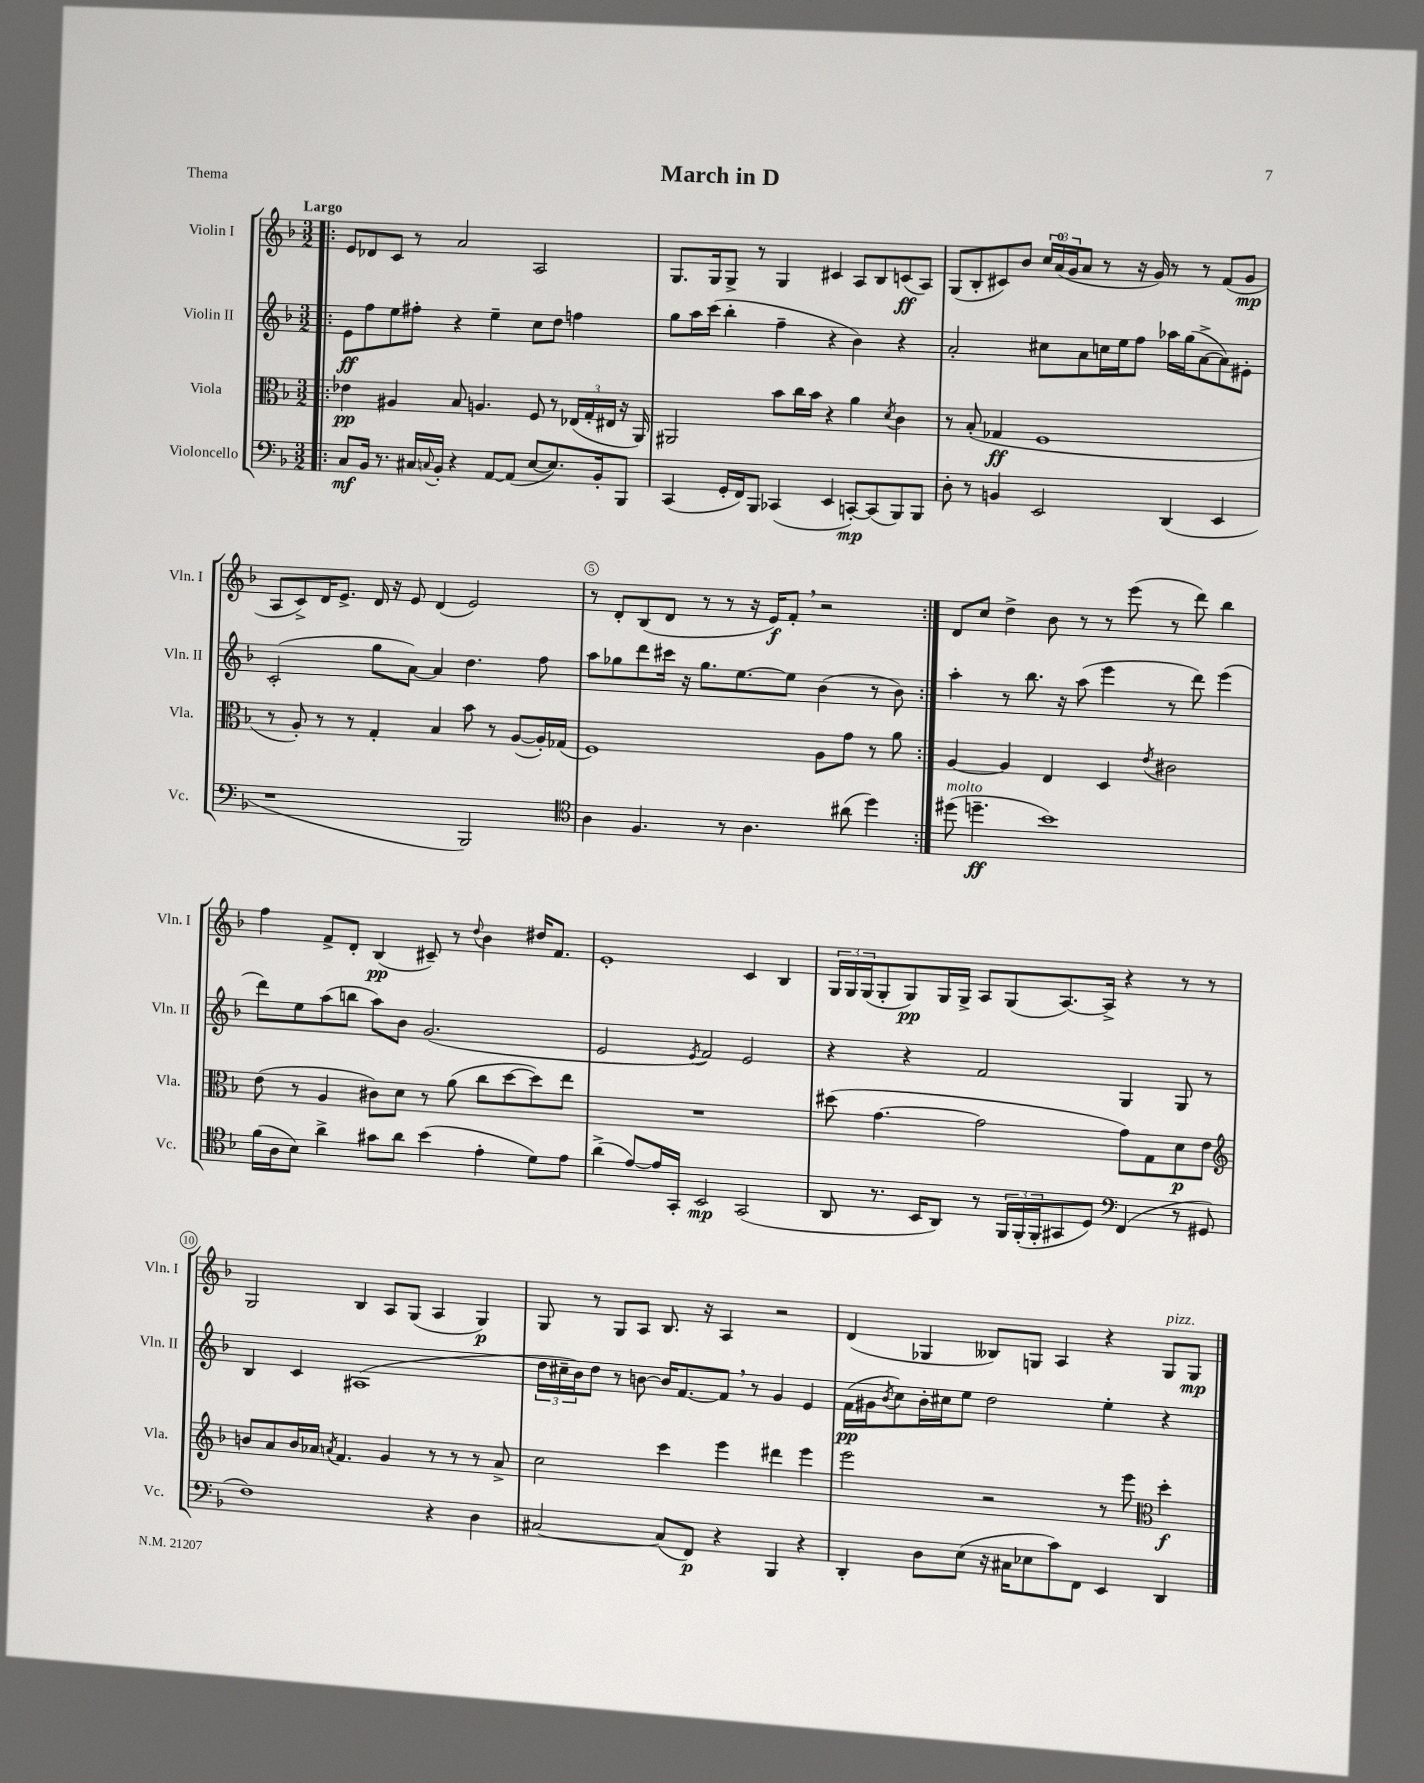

**kern	**kern	**kern	**kern
*staff4	*staff3	*staff2	*staff1
*clefF4	*clefC3	*clefG2	*clefG2
*k[b-]	*k[b-]	*k[b-]	*k[b-]
*M3/2	*M3/2	*M3/2	*M3/2
=!|:	=!|:	=!|:	=!|:
8C/L	4e-\	8e\L	8e/L
16BB-/Jk	.	8ff\	8d-/
8.r	.	.	.
.	4A#/	8ee\	8c/J
16C#/LL	.	8ff#'\J	8r
8qqC/	.	.	.
16BB-'/JJ	.	.	.
4r	8B-/	4r	2a/
.	4.A/	.	.
[8AA/L	.	4ee~\	.
(8AA/]J	.	.	.
[8E/L	8F/	8cc\L	2A/
8.E/])	8r	8dd\J	.
.	(24E-/LL	4ff\	.
.	24G'/	.	.
16BB-'/k	.	.	.
.	24E#/JJ	.	.
8BBB-/J	16r	.	.
.	16AA/)	.	.
=	=	=	=
(4CC/	2AA#/	8gg\L	8.G/L
.	.	16aa\L	.
.	.	(16ccc\JJ	16G/k
16GG'/LL	.	4bb-'\	8G^/J
16FF/J)	.	.	.
8BBB-/J	.	.	8r
(4CC-/	8b-\L	4ff~\	4G/
.	16cc\L	.	.
.	16b-\JJ	.	.
4EE/	4r	4r	4c#/
[8CC'/L)	4a\	4b-\)	8A/L
(8CC/]	.	.	8B-/
.	8qd/	.	.
8BBB-/)	4c\	4r	(8c/
8BBB-/J	.	.	8A/J)
=	=	=	=
8D'\	8r	2a'/	(8G/L
8r	(8B-'/	.	8B-'/
4BB/	4G-/	.	8c#/)
.	.	.	8b-/J
2EE/	1F	8cc#\L	24cc/LL
.	.	.	(24a/
.	.	.	24g/J
.	.	8a\	8a/J
.	.	16cc\L	8r
.	.	16ee\J	.
.	.	8ff\J	16r
.	.	.	16g/)
(4DD/	.	16aa-\LL	8r
.	.	(16gg\J	.
.	.	[8a^\	8r
4EE/	.	8a\])	(8f/L
.	.	8e#'\J	8g/J
=	=	=	=
1r	8r	(2c'/	8A/L
.	8A'/)	.	8c^/)
.	8r	.	16d/K
.	.	.	8.e^/J
.	8r	.	.
.	4G'/	8gg\L	16d/
.	.	.	16r
.	.	[8a\J)	8e/
.	4B-/	4a/]	(4d/
2BBB-/)	8b-\	4.dd\	2e/)
.	8r	.	.
.	([8A/L	.	.
.	16A'/]L)	8ff\	.
.	(16G-/JJ	.	.
=	=	=	=
*clefC4	*	*	*
4A\	1F)	8aa\L	8r
.	.	8gg-\	8d'/L
4.F/	.	8ddd\	(8B-/
.	.	16ccc#\Jk	8d/J
.	.	16r	.
.	.	8.gg-\L	8r
8r	.	.	8r
.	.	[8.ee\	.
4.A\	.	.	16r
.	.	.	16e/LK)
.	.	8ee\]J	8f'/J
.	8A\L	(4b-\	2r
(8a#\	8g\J	.	.
4dd\)	8r	8r	.
.	8a\	8b-\)	.
=:|!	=:|!	=:|!	=:|!
(8dd#\	[4A/	4aa'\	8d/L
4.dd~\	.	.	8cc/J
.	4A/]	8r	4dd^\
.	.	8.bb-\	.
1b-)	4E/	.	8b-\
.	.	16r	.
.	.	(8aa\	8r
.	4D/	4eee\	8r
.	.	.	(8eee\
.	8qe/	.	.
.	2c#\	8r	8r
.	.	8ddd\)	8ddd\)
.	.	(4eee\	4bb-\
=	=	=	=
(16f\LL	(8e\	8ddd\L)	4ff\
16A\J	.	.	.
8B-\J)	8r	8ee\	.
4a^\	4A/	(8aa\	8f^/L
.	.	8bb\J	8d'/J
8g#\L	8c#\L)	8aa\L)	(4B-/
8a\J	8d\J	8b-\J	.
(4b-\	8r	(2.g/	8c#~/)
.	(8a\	.	8r
.	.	.	8qqdd/
4e'\	8cc\L	.	4b-\
.	[8dd\	.	.
8d\L)	8dd\])	.	16dd#/LK
.	.	.	8.f/J
8e\J	8ee\J	.	.
=	=	=	=
(4a^\	1.r	2e/	1e'
[8e/L)	.	.	.
16e/]L	.	.	.
16GG'/JJ	.	.	.
.	.	8qe/	.
2BB-/	.	2f/)	.
(2GG/	.	2e/	4c/
.	.	.	4B-/
=	=	=	=
8AA/	(8dd#\	4r	24G/LL
.	.	.	24G/
.	.	.	(24G/J
8.r	[4.g\	.	8G'/
.	.	4r	8G/)
16BB-/LK	.	.	.
8AA/J)	.	.	16G/L
.	.	.	16G^/JJ
8r	2g\]	2f/	8A/L
24FF/LL	.	.	(8G/
(24FF'/	.	.	.
24FF'/J	.	.	.
8GG#/	.	.	[8.A/)
8D/J)	.	.	.
.	.	.	16A^/]Jk
*clefF4	*	*	*
(4FF/	8g\L)	4G/	4r
.	8G\	.	.
8r	8d\	8G/	8r
8GG#/	8e\J	8r	8r
=	=	=	=
*	*clefG2	*	*
1F)	8b/L	4B-/	2G/
.	8a/	.	.
.	16b/L	4c/	.
.	16a-/JJ	.	.
.	8qa/	.	.
.	4.f/	.	.
.	.	(1A#	4B-/
.	4g/	.	8A/L
.	.	.	(8G/J
4r	8r	.	4A/
.	8r	.	.
4D\	8r	.	4G/)
.	8a^/	.	.
=	=	=	=
[2C#/	2cc\	24dd\LL	8G/
.	.	24cc#~\	.
.	.	24b-\J)	.
.	.	8dd\J	8r
.	.	8r	8G/L
.	.	[8b\	8A/J
(8C#/]L	4ccc\	16b/]LK	8.B-/
.	.	[8.f/	.
8FF/J)	.	.	.
.	.	.	16r
4r	4eee\	8f/]J	4A/
.	.	8r	.
4BBB-/	4ddd#\	4g/	2r
4r	4eee\	4e/	.
=	=	=	=
4DD'/	2eee\	(16f\LL	(4d/
.	.	16g#\J	.
.	.	8qb-/	.
.	.	8cc\)	.
8D\L	.	16b-'\L	4G-/
.	.	16cc#\J	.
(8E\J	.	8ee\J	.
16r	2r	2dd\	8B--/L)
16C#\LK	.	.	.
8E-\	.	.	8G/J
8c\)	.	.	4A/
8FF\J	.	.	.
4EE/	8r	4ee'\	4r
.	8eee\	.	.
*	*clefC3	*	*
4DD/	4dd'\	4r	8G/L
.	.	.	8G/J
==	==	==	==
*-	*-	*-	*-
